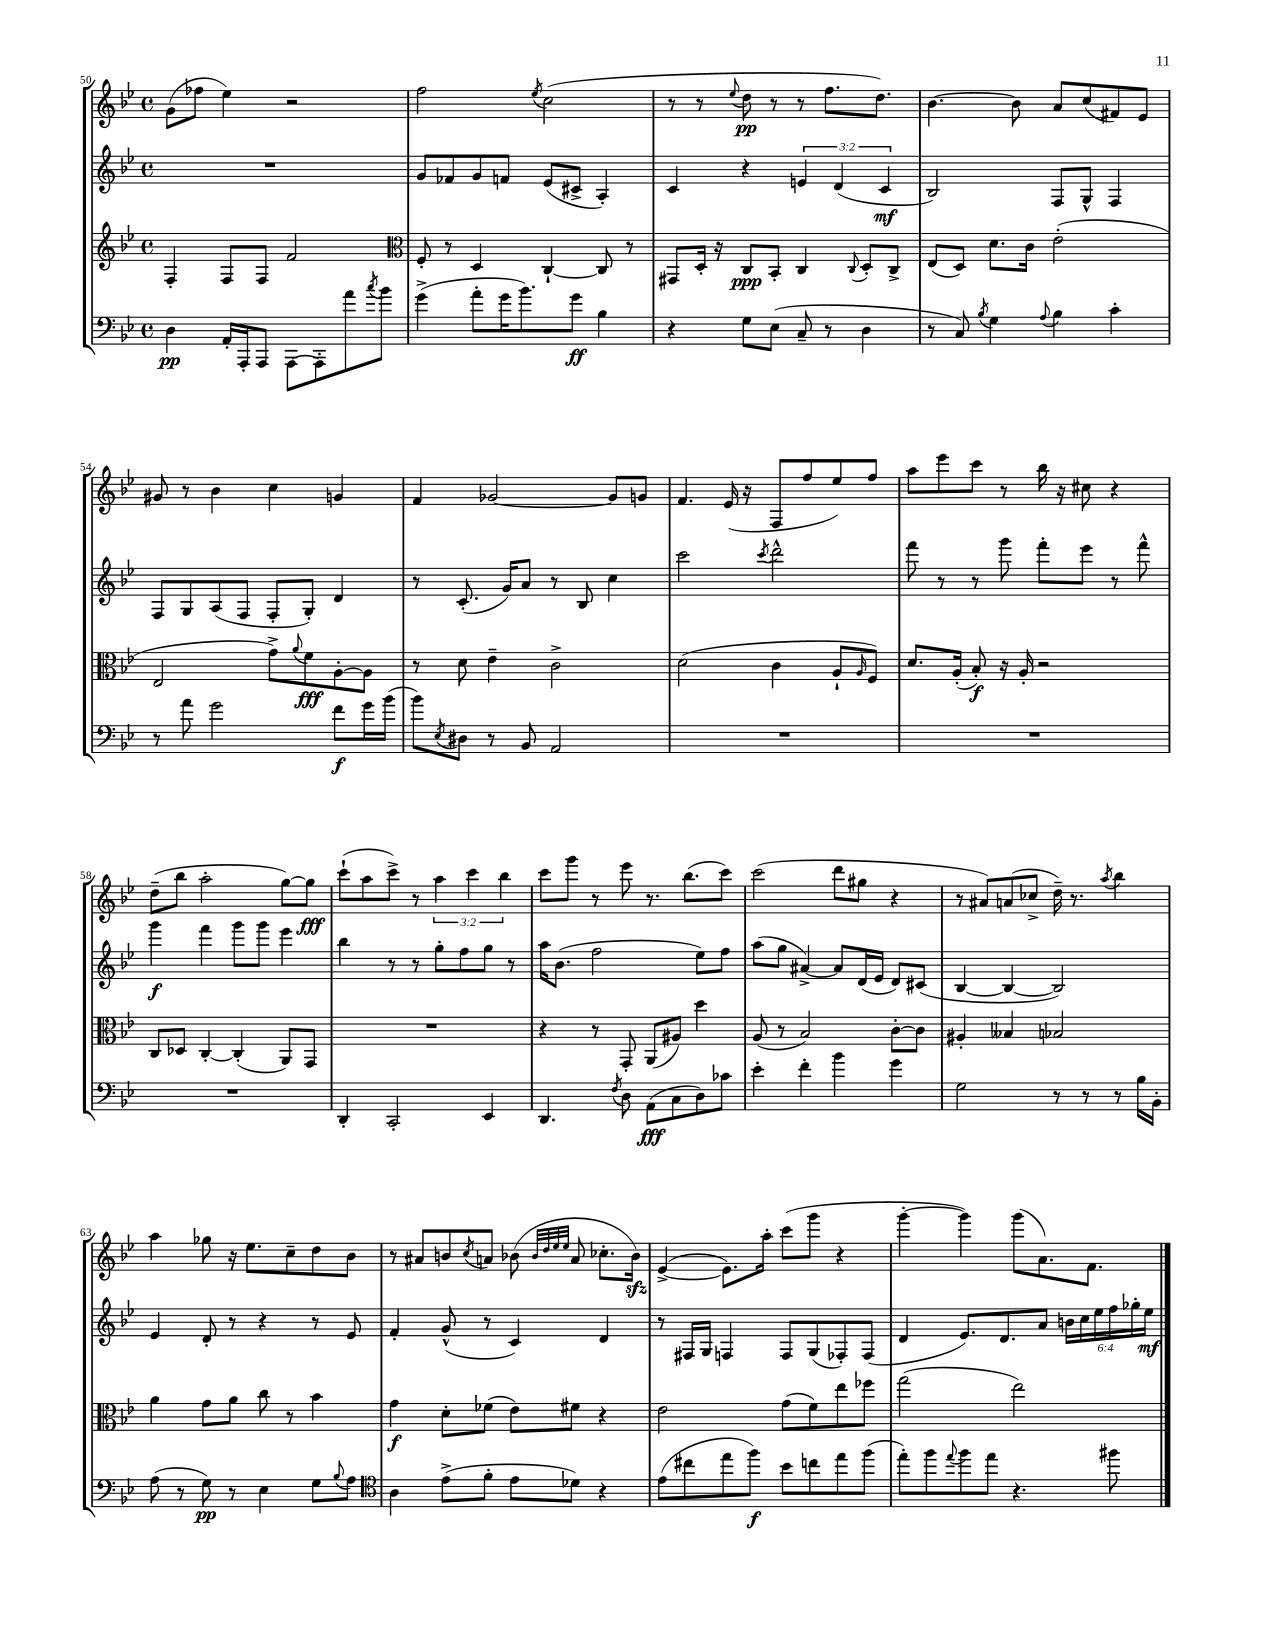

**kern	**dynam	**kern	**dynam	**kern	**dynam	**kern	**dynam
*part4	*part4	*part3	*part3	*part2	*part2	*part1	*part1
*staff4	*staff4	*staff3	*staff3	*staff2	*staff2	*staff1	*staff1
*clefF4	*	*clefG2	*	*clefG2	*	*clefG2	*
*k[b-e-]	*	*k[b-e-]	*	*k[b-e-]	*	*k[b-e-]	*
*M4/4	*	*M4/4	*	*M4/4	*	*M4/4	*
*met(c)	*	*met(c)	*	*met(c)	*	*met(c)	*
=50	=50	=50	=50	=50	=50	=50	=50
4D\	pp	4F'/	.	1r	.	(8g\L	.
.	.	.	.	.	.	8ff-X\J	.
16AA'/LL	.	8F/L	.	.	.	4ee-\)	.
16AAA'/J	.	.	.	.	.	.	.
8AAA/J	.	8F/J	.	.	.	.	.
[8AAA\L	.	2f/	.	.	.	2r	.
8AAA'\]	.	.	.	.	.	.	.
8a\	.	.	.	.	.	.	.
8qcc/	.	.	.	.	.	.	.
8b-\J	.	.	.	.	.	.	.
=51	=51	=51	=51	=51	=51	=51	=51
*	*	*clefC3	*	*	*	*	*
(4g^\	.	8F'/	.	8g/L	.	2ff\	.
.	.	8r	.	8f-X/	.	.	.
8a'\L	.	4D/	.	8g/	.	.	.
16g\K	.	.	.	8fn/J	.	.	.
8.b-\)	.	.	.	.	.	.	.
.	.	.	.	.	.	8qee-/	.
.	.	[4C`/	.	(8e-/L	.	(2cc\	.
8g\J	ff	.	.	8c#X^/J	.	.	.
4B-\	.	8C/]	.	4A'/)	.	.	.
.	.	8r	.	.	.	.	.
=52	=52	=52	=52	=52	=52	=52	=52
4r	.	8GG#X/L	.	4c/	.	8r	.
.	.	16D'/Jk	.	.	.	8r	.
.	.	16r	.	.	.	.	.
.	.	.	.	.	.	8qqee-/	.
8G\L	.	8C/L	ppp	4r	.	8dd\	pp
(8E-\J	.	8BB-'/J	.	.	.	8r	.
8C~/	.	4C/	.	6en/	.	8r	.
8r	.	.	.	.	.	8.ff\L	.
.	.	.	.	(6d/	.	.	.
.	.	8qqC/	.	.	.	.	.
4D\	.	8D'/L	.	.	.	.	.
.	.	.	.	.	.	8.dd\J)	.
.	.	.	.	6c/	mf	.	.
.	.	8C^/J	.	.	.	.	.
=53	=53	=53	=53	=53	=53	=53	=53
8r	.	(8E-/L	.	2B-/)	.	[4.b-\	.
8C/)	.	8D/J)	.	.	.	.	.
8qB-/	.	.	.	.	.	.	.
4G\	.	8.d\L	.	.	.	.	.
.	.	.	.	.	.	8b-\]	.
.	.	16c\Jk	.	.	.	.	.
8qqA/	.	.	.	.	.	.	.
4B-\	.	(2e-'\	.	8F/L	.	8a/L	.
.	.	.	.	8G^^/J	.	(8cc/	.
4c'\	.	.	.	4F/	.	8f#X/)	.
.	.	.	.	.	.	8e-/J	.
!!LO:LB:g=z
=54	=54	=54	=54	=54	=54	=54	=54
8r	.	2E-/	.	8F/L	.	8g#X/	.
8a\	.	.	.	8G/	.	8r	.
2g\	.	.	.	(8A/	.	4b-\	.
.	.	.	.	8F/J	.	.	.
.	.	8g^\L)	.	8F'/L	.	4cc\	.
.	.	8qqa/	.	.	.	.	.
.	.	8f\	fff	8G'/J)	.	.	.
8f\L	f	[8A'\	.	4d/	.	4gn/	.
16g\L	.	8A\J]	.	.	.	.	.
(16b-\JJ	.	.	.	.	.	.	.
=55	=55	=55	=55	=55	=55	=55	=55
8b-\L)	.	8r	.	8r	.	4f/	.
8qE-/	.	.	.	.	.	.	.
8D#X\J	.	8d\	.	(8.c'/	.	.	.
8r	.	4e-~\	.	.	.	[2g-X/	.
.	.	.	.	16g/KL)	.	.	.
8BB-/	.	.	.	8a/J	.	.	.
2AA/	.	2c^\	.	8r	.	.	.
.	.	.	.	8B-/	.	.	.
.	.	.	.	4cc\	.	8g-/L]	.
.	.	.	.	.	.	8gn/J	.
=56	=56	=56	=56	=56	=56	=56	=56
1r	.	(2d\	.	2ccc\	.	4.f/	.
.	.	.	.	.	.	(16e-/	.
.	.	.	.	.	.	16r	.
.	.	.	.	8qccc/	.	.	.
.	.	4c\	.	2ddd^^\	.	8F/L	.
.	.	.	.	.	.	8ff/	.
.	.	8A`/L	.	.	.	8ee-/)	.
.	.	16qqA/	.	.	.	.	.
.	.	8F/J)	.	.	.	8ff/J	.
=57	=57	=57	=57	=57	=57	=57	=57
1r	.	8.d/L	.	8fff\	.	8aa\L	.
.	.	.	.	8r	.	8eee-\	.
.	.	(16A'/Jk	.	.	.	.	.
.	.	8B-'/)	f	8r	.	8ccc\J	.
.	.	16r	.	8ggg\	.	8r	.
.	.	16A'/	.	.	.	.	.
.	.	2r	.	8fff'\L	.	16bb-\	.
.	.	.	.	.	.	16r	.
.	.	.	.	8eee-\J	.	8cc#X\	.
.	.	.	.	8r	.	4r	.
.	.	.	.	8fff^^\	.	.	.
!!LO:LB:g=z
=58	=58	=58	=58	=58	=58	=58	=58
1r	.	8C/L	.	4ggg\	f	(8dd~\L	.
.	.	8D-X/J	.	.	.	8bb-\J	.
.	.	[4C'/	.	4fff\	.	2aa'\	.
.	.	(4C'/]	.	8ggg\L	.	.	.
.	.	.	.	8ggg\J	.	.	.
.	.	8AA/L)	.	4eee-\	.	[8gg\L)	.
.	.	8GG/J	.	.	.	8gg\J]	fff
=59	=59	=59	=59	=59	=59	=59	=59
4DD'/	.	1r	.	4bb-\	.	(8ccc`\L	.
.	.	.	.	.	.	8aa\	.
2CC'/	.	.	.	8r	.	8ccc^\J)	.
.	.	.	.	8r	.	8r	.
.	.	.	.	8gg'\L	.	6aa\	.
.	.	.	.	8ff\	.	.	.
.	.	.	.	.	.	6ccc\	.
4EE-/	.	.	.	8gg\J	.	.	.
.	.	.	.	.	.	6bb-\	.
.	.	.	.	8r	.	.	.
=60	=60	=60	=60	=60	=60	=60	=60
4.DD/	.	4r	.	16aa\KL	.	8ccc\L	.
.	.	.	.	(8.b-\J	.	.	.
.	.	.	.	.	.	8ggg\J	.
.	.	8r	.	2ff\	.	8r	.
8qF/	.	.	.	.	.	.	.
8D\	.	8GG'/	.	.	.	8eee-\	.
(8AA\L	fff	(8AA/L	.	.	.	8.r	.
8C\	.	8A#X/J)	.	.	.	.	.
.	.	.	.	.	.	(8.bb-\L	.
8D\)	.	4dd\	.	8ee-\L)	.	.	.
8c-X\J	.	.	.	8ff\J	.	8ccc\J)	.
=61	=61	=61	=61	=61	=61	=61	=61
4e-'\	.	(8A/	.	(8aa\L	.	(2ccc\	.
.	.	8r	.	8gg\J	.	.	.
4f'\	.	2B-/)	.	[4a#X^/)	.	.	.
4b-\	.	.	.	8a#/L]	.	8ddd\L	.
.	.	.	.	(16d/L	.	8gg#X\J	.
.	.	.	.	16e-/JJ	.	.	.
4g\	.	[8c'\L	.	8d/L)	.	4r	.
.	.	8c\J]	.	(8c#X/J	.	.	.
=62	=62	=62	=62	=62	=62	=62	=62
2G\	.	4A#X'/	.	[4B-/	.	8r	.
.	.	.	.	.	.	8a#X/L)	.
.	.	4B--X/	.	4B-/_	.	(8an/	.
.	.	.	.	.	.	8cc-X^/J	.
8r	.	2B-X/	.	2B-/])	.	16dd~\)	.
.	.	.	.	.	.	8.r	.
8r	.	.	.	.	.	.	.
.	.	.	.	.	.	8qaa/	.
8r	.	.	.	.	.	4bb-\	.
16B-\LL	.	.	.	.	.	.	.
16BB-'\JJ	.	.	.	.	.	.	.
!!LO:LB:g=z
=63	=63	=63	=63	=63	=63	=63	=63
(8A\	.	4a\	.	4e-/	.	4aa\	.
8r	.	.	.	.	.	.	.
8G\)	pp	8g\L	.	8d'/	.	8gg-X\	.
8r	.	8a\J	.	8r	.	16r	.
.	.	.	.	.	.	8.ee-\L	.
4E-\	.	8cc\	.	4r	.	.	.
.	.	8r	.	.	.	8cc~\	.
8G\L	.	4b-\	.	8r	.	8dd\	.
8qqB-/	.	.	.	.	.	.	.
8A\J	.	.	.	8e-/	.	8b-\J	.
=64	=64	=64	=64	=64	=64	=64	=64
*clefC4	*	*	*	*	*	*	*
4A\	.	4g\	f	4f'/	.	8r	.
.	.	.	.	.	.	8a#X/L	.
(8e-^\L	.	8d'\L	.	(8g^^/	.	8bn/	.
.	.	.	.	.	.	8qcc/	.
8f'\J	.	(8f-X\J	.	8r	.	8an/J	.
8e-\L	.	8e-\L)	.	4c/)	.	(8b-X\	.
.	.	.	.	.	.	32qqb-/LLL	.
.	.	.	.	.	.	32qqdd/	.
.	.	.	.	.	.	32qqee-/	.
.	.	.	.	.	.	32qqee-/JJJ	.
8d-X\J)	.	8f#X\J	.	.	.	8a/	.
4r	.	4r	.	4d/	.	8.cc-X'\L	.
.	.	.	.	.	.	16b-zz\Jk)	.
=65	=65	=65	=65	=65	=65	=65	=65
(8e-\L	.	2e-\	.	8r	.	([4e-^/	.
8cc#X\	.	.	.	16F#X/LL	.	.	.
.	.	.	.	16G/JJ	.	.	.
8ee-\	.	.	.	4Fn/	.	8.e-\L])	.
8ff\J)	f	.	.	.	.	.	.
.	.	.	.	.	.	16aa'\Jk	.
8b-\L	.	(8g\L	.	8F/L	.	(8ccc\L	.
8ccn\	.	8f\)	.	(8G/	.	8ggg\J	.
8ee-\	.	8ee-\	.	8F-X'/)	.	4r	.
(8ff\J	.	8ff-X\J	.	(8F-/J	.	.	.
=66	=66	=66	=66	=66	=66	=66	=66
8ee-'\L)	.	(2gg\	.	4d/	.	[4ggg'\	.
8ff\	.	.	.	.	.	.	.
8qqee-/	.	.	.	.	.	.	.
8ff\	.	.	.	8.e-/L)	.	4ggg\])	.
8ee-\J	.	.	.	.	.	.	.
.	.	.	.	8.d/	.	.	.
4.r	.	2ee-\)	.	.	.	(8ggg\L	.
.	.	.	.	8a/J	.	8.a\)	.
.	.	.	.	24bn\LL	.	.	.
.	.	.	.	24cc\	.	.	.
.	.	.	.	.	.	8.f\J	.
.	.	.	.	24ee-\	.	.	.
8ff#X\	.	.	.	24ff\	.	.	.
.	.	.	.	24gg-X'\	.	.	.
.	.	.	.	24ee-\JJ	mf	.	.
==	==	==	==	==	==	==	==
*-	*-	*-	*-	*-	*-	*-	*-
